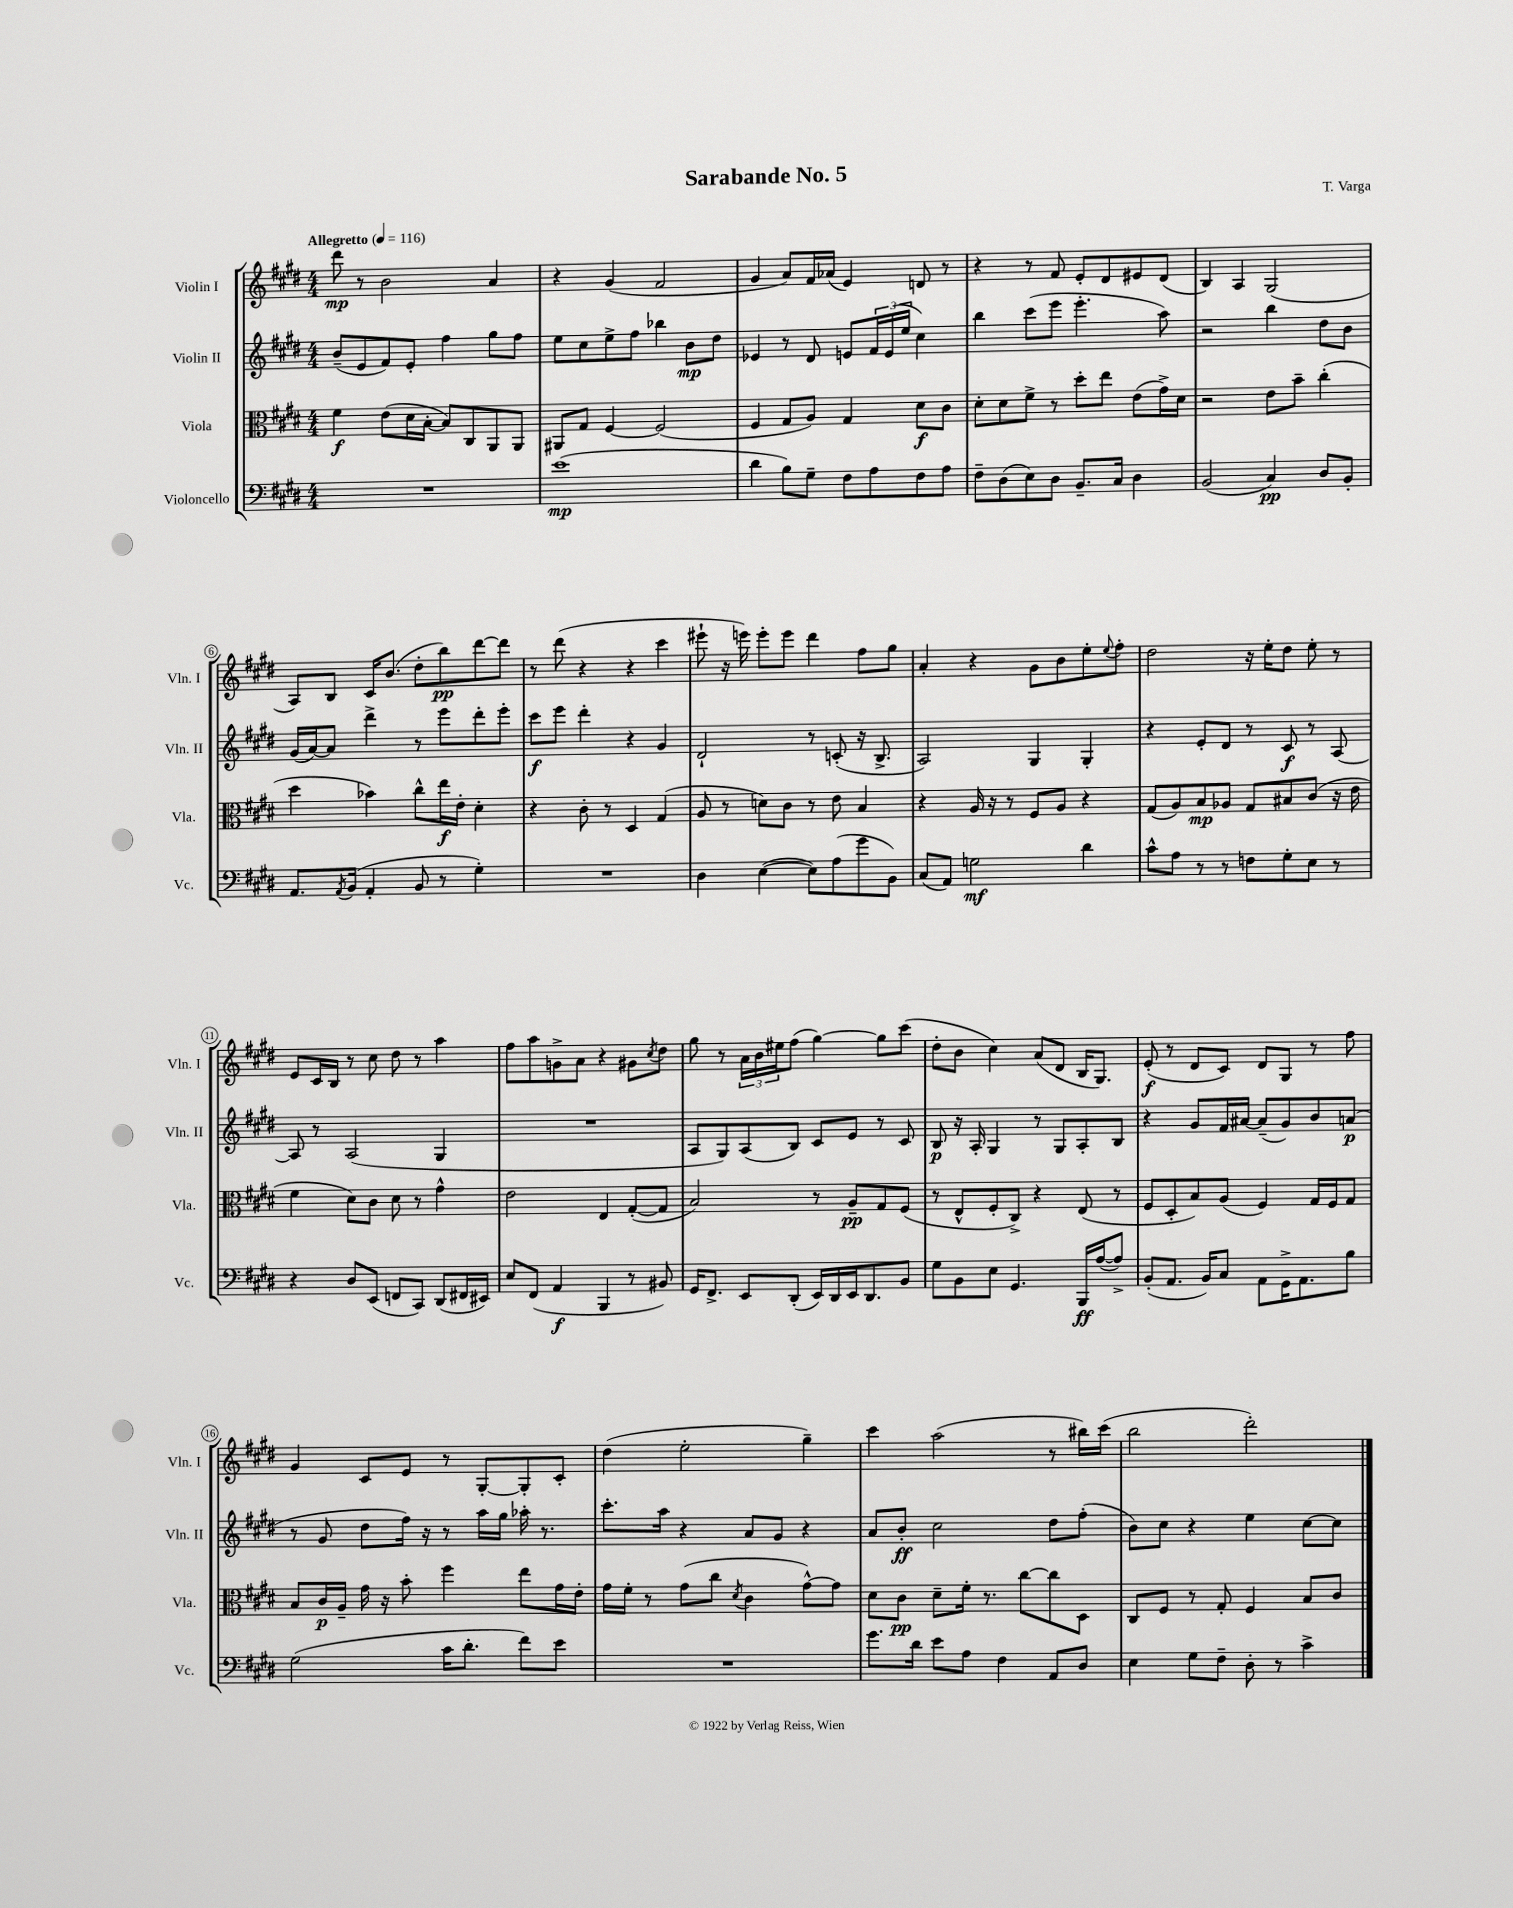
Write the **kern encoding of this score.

**kern	**kern	**kern	**kern
*staff4	*staff3	*staff2	*staff1
*clefF4	*clefC3	*clefG2	*clefG2
*k[f#c#g#d#]	*k[f#c#g#d#]	*k[f#c#g#d#]	*k[f#c#g#d#]
*M4/4	*M4/4	*M4/4	*M4/4
*MM116	*MM116	*MM116	*MM116
1r	4f#\	(8b~/L	8ddd#\
.	.	8e/	8r
.	(8e\L	8f#/)	2b\
.	16d#\L	8e'/J	.
.	[16B'\JJ	.	.
.	8B/]L)	4ff#\	.
.	8C#/	.	.
.	8AA/	8gg#\L	4a/
.	8AA/J	8ff#\J	.
=	=	=	=
(1e	8AA#/L	8ee\L	4r
.	8G#/J	8cc#\	.
.	[4F#/	8ee^\	(4g#/
.	.	8ff#\J	.
.	(2F#/]	4bb-\	2f#/
.	.	8b\L	.
.	.	8dd#\J	.
=	=	=	=
4d#\	4F#/	4e-/	4g#/
8B\L)	8G#/L	8r	8a/L)
8G#~\J	8A/J)	8d#/	16f#/L
.	.	.	(16a-/JJ
8F#\L	4G#/	8e/L	4e/)
8A\	.	24f#/L	.
.	.	(24e/	.
.	.	24ee/JJ	.
8F#\	8d#\L	4cc#\)	8d/
8A\J	8c#\J	.	8r
=	=	=	=
8F#~\L	8d#'\L	4bb\	4r
(8D#\	8d#\	.	.
8E\)	8f#^\J	(8ccc#\L	8r
8D#\J	8r	8eee\J	8f#/
8.BB~/L	8dd#'\L	4.eee'\	8e'/L
.	8ee\J	.	8d#/
16C#/Jk	.	.	.
4D#\	(8e\L	.	8e#/
.	16g#^\L)	8aa\)	(8d#/J
.	16d#\JJ	.	.
=	=	=	=
(2BB/	2r	2r	4B/)
.	.	.	4A/
4C#/)	8e\L	4bb\	(2G#/
.	8b~\J	.	.
8D#/L	(4cc#'\	8dd#\L	.
8BB'/J	.	8b\J	.
=	=	=	=
8.AA/L	4dd#\	(16g#/LL	8A/L)
.	.	[16a/J)	.
.	.	8a/]J	8B/J
8qAA/	.	.	.
(16BB/Jk	.	.	.
4AA'/	4b-\)	4ddd#^\	16c#/LK
.	.	.	(8.b/J
8BB/	8cc#^^\L	8r	8dd#'\L
8r	16ee\L	8eee\L	8bb\)
.	16e'\JJ	.	.
4G#'\)	4d#'\	8ddd#'\	[8ddd#\
.	.	8eee'\J	8ddd#\]J
=	=	=	=
1r	4r	8ccc#\L	8r
.	.	8eee\J	(8ddd#\
.	8c#'\	4ddd#'\	4r
.	8r	.	.
.	4D#/	4r	4r
.	(4G#/	4g#/	4ccc#\
=	=	=	=
4D#\	8A/	2d#`/	8eee#`\
.	8r	.	16r
.	.	.	16eee\)
([4E\	8d\L)	.	8eee'\L
.	8c#\J	.	8eee\J
8E\]L)	8r	8r	4ddd#\
(8A\	8e\	(8c'/	.
8g#\	4B/	16r	8ff#\L
.	.	8.B^/	.
8BB\J)	.	.	8gg#\J
=	=	=	=
(8C#/L	4r	2A/)	4a'/
8AA/J)	.	.	.
2G\	16A/	.	4r
.	16r	.	.
.	8r	.	.
.	8F#/L	4G#/	8g#\L
.	8A/J	.	8b\
4d#\	4r	4G#'/	8ee'\
.	.	.	8qqee/
.	.	.	8ff#'\J
=	=	=	=
8c#^^\L	(8G#/L	4r	2dd#\
8A\J	8A/)	.	.
8r	8B/	8e'/L	.
8r	8A-/J	8d#/J	.
8F\L	8G#/L	8r	16r
.	.	.	16ee'\LK
8G#'\	8B#/	8c#/	8dd#\J
8E\J	(8c#/J	8r	8ee'\
8r	16r	[8A/	8r
.	16e\	.	.
=	=	=	=
4r	4f#\	8A/]	8e/L
.	.	8r	16c#/L
.	.	.	16B/JJ
8D#/L	8d#\L)	(2A/	8r
(8EE/J	8c#\J	.	8cc#\
8FF/L	8d#\	.	8dd#\
8CC#/J)	8r	.	8r
(8DD#/L	4g#^^\	4G#/	4aa\
16FF#/L	.	.	.
16EE#/JJ)	.	.	.
=	=	=	=
8E/L	2e\	1r	8ff#\L
(8FF#/J	.	.	8aa\
4AA/	.	.	8g^\
.	.	.	8a\J
4BBB/	4E/	.	4r
8r	([8G#'/L	.	8g#\L
.	.	.	8qcc#/
8BB#/)	8G#/]J	.	8dd#\J
=	=	=	=
16GG#/LK	2B/)	8A/L	8gg#\
8.FF#^/J	.	.	.
.	.	8G#/)	8r
8EE/L	.	(8A/	24a\LL
.	.	.	24b\
.	.	.	24ee#\J
(8DD#'/J	.	8B/J)	(8ff#\J
16EE/LL)	8r	8c#/L	[4gg#\)
16DD#/	.	.	.
16EE/J	8A~/L	8e/J	.
8.DD#/	.	.	.
.	8G#/	8r	8gg#\]L
8BB/J	(8F#/J	8c#/	(8ccc#\J
=	=	=	=
8G#\L	8r	8B/	8dd#'\L
8BB\	8E^^/L	16r	8b\J
.	.	16A'/	.
8E\J	8F#'/	4G#/	4cc#\)
4.GG#/	8C#^/J)	.	.
.	4r	8r	(8a/L
.	.	8G#/L	8d#/J
16BBB/LL	(8E/	8A'/	16B/LK
([16A/J	.	.	8.G#/J)
8A^/]J)	8r	8B/J	.
=	=	=	=
(8BB'/L	8F#/L	4r	(8e'/
8.AA/J	8D#'/	.	8r
.	8B/)	8g#/L	8d#/L
16BB/LK)	.	.	.
8C#/J	(8A/J	16f#/L	8c#/J)
.	.	[16a#/JJ	.
8AA\L	4F#/)	(8a#~/]L	8d#/L
16GG#^\K	.	8g#/)	8G#/J
8.AA\	.	.	.
.	16G#/LL	8b/	8r
.	16F#/J	.	.
8B\J	8G#/J	(8a/J	8ff#\
=	=	=	=
(2G#\	8B/L	8r	4g#/
.	16c#/L	8g#/	.
.	16A~/JJ	.	.
.	16g#\	8dd#\L	8c#/L
.	16r	.	.
.	8b'\	16ff#\Jk)	8e/J
.	.	16r	.
16c#\LK	4ff#\	8r	8r
8.d#'\J	.	.	.
.	.	16aa\LL	[8G#'/L
.	.	16gg#\JJ	.
8f#\L)	8ee\L	16aa-'\	8G#'/]
.	.	8.r	.
8e\J	16g#\L	.	8c#'/J
.	16e'\JJ	.	.
=	=	=	=
1r	16g#\LL	8.ccc#'\L	(4dd#\
.	16f#'\JJ	.	.
.	8r	.	.
.	.	16aa\Jk	.
.	(8g#\L	4r	2ee'\
.	8cc#\J	.	.
.	8qd#/	.	.
.	4c#\	8a/L	.
.	.	8g#/J	.
.	[8g#^^\L)	4r	4gg#~\)
.	8g#\]J	.	.
=	=	=	=
8.g#\L	8d#\L	8a/L	4ccc#\
.	8c#\J	8b'/J	.
16d#\Jk	.	.	.
8e\L	8d#~\L	2cc#\	(2aa\
8A\J	16f#'\Jk	.	.
.	8.r	.	.
4F#\	.	.	.
.	[8cc#\L	.	.
8AA/L	8cc#\]	8dd#\L	8r
8D#/J	8D#\J	(8ff#'\J	16bb#\LL)
.	.	.	(16ccc#\JJ
=	=	=	=
4E\	8C#/L	8b\L)	2bb\
.	8F#/J	8cc#\J	.
8G#\L	8r	4r	.
8F#~\J	8G#'/	.	.
8D#'\	4F#/	4ee\	2ddd#'\)
8r	.	.	.
4c#^\	8B/L	[8cc#\L	.
.	8c#/J	8cc#\]J	.
==	==	==	==
*-	*-	*-	*-
